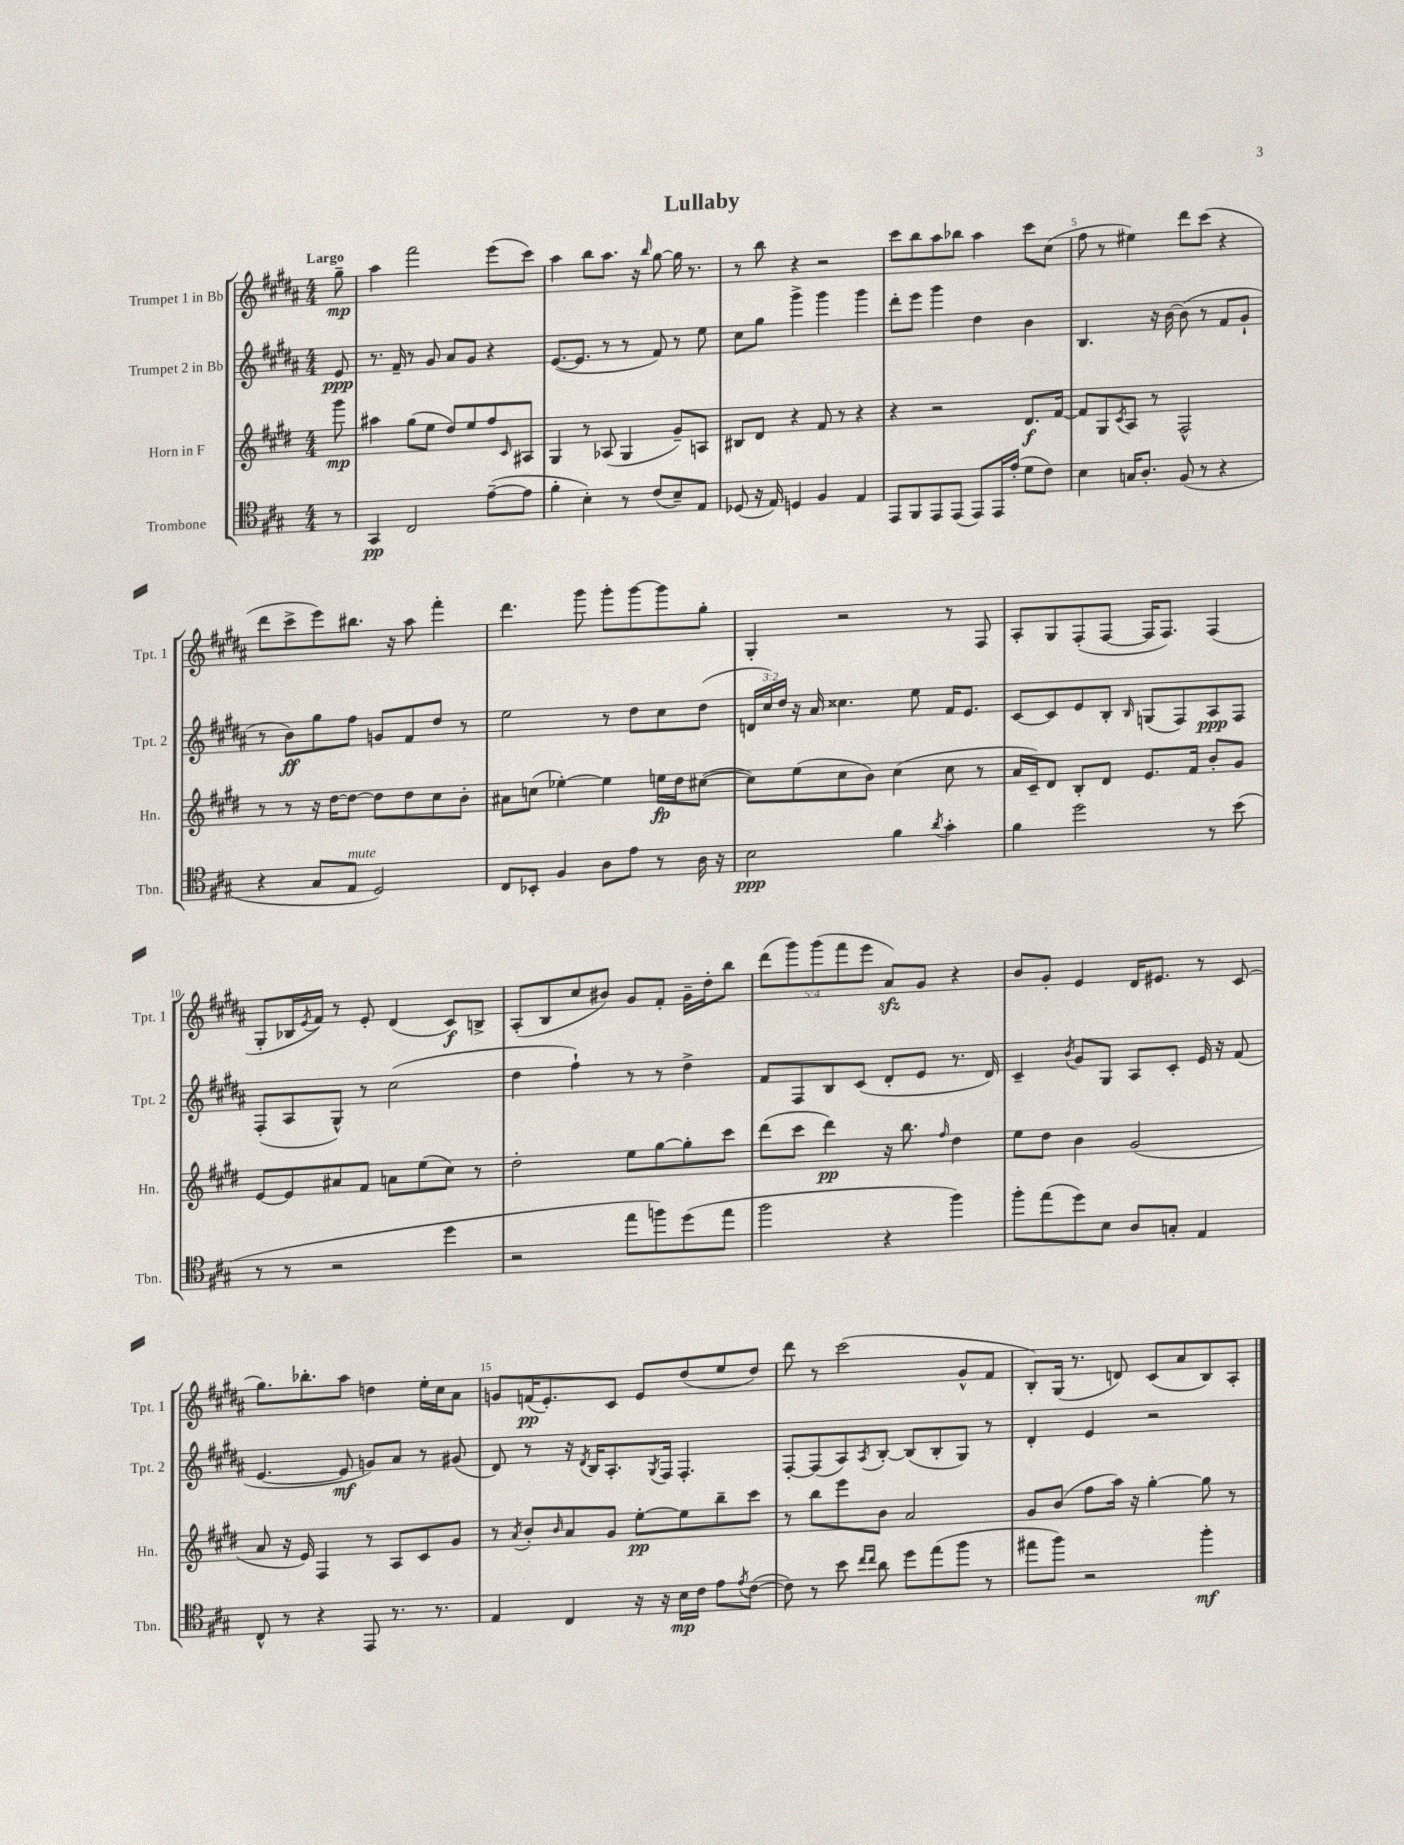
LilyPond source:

\header { title = "Lullaby" }
<<
\new StaffGroup <<
\new Staff = "s0" \with { instrumentName = "Trumpet 1 in Bb" shortInstrumentName = "Tpt. 1" } {
    \clef treble \key b \major \numericTimeSignature \time 4/4 \override Staff.TupletNumber.text = #tuplet-number::calc-fraction-text \partial 8 \tempo "Largo"
    gis''8--\mp |
    ais''4 fis'''2 e'''8( cis'''8) |
    ais''4 b''8 ais''8. r16 \grace { b''16 } gis''8~ gis''16 r8. |
    r8 b''8 r4 r2 |
    cis'''8 b''8 ais''8 bes''8 ais''4 cis'''8 cis''8( |
    fis''8 r8 eis''4) dis'''8 cis'''8( r4 |
    dis'''8 cis'''8-> e'''8) bis''8. r16 ais''8 fis'''4-. |
    dis'''4. gis'''8 gis'''8-. gis'''8~ gis'''8 gis''8-. |
    gis4-. r2 r8 fis8 |
    ais8-. gis8 fis8-.( fis8~ fis16 fis8.) fis4( |
    gis8-. bes16 \acciaccatura { e'8 } fis'16) r8 e'8-. dis'4( cis'8\f) b8-> |
    ais8-.( b8 cis''8 bis'8) gis'8 fis'8-. gis'16-- dis''16-. b''8 |
    \tuplet 5/4 { dis'''8( gis'''8) gis'''8( fis'''8 e'''8 } ais'8\sfz) gis'8 r4 |
    b'8 gis'8-. e'4 dis'16 eis'8. r8 cis'8( |
    gis''8.) bes''8.-. ais''8 d''4 e''16-. cis''16 ais'8 |
    g'8 f'16\pp( e'8.-.) cis'8 e'8 dis''8( e''8 dis''8) |
    dis'''8 r8 cis'''2( gis'8-^ fis'8 |
    b8-.) gis16( r8. d'8) cis'8( ais'8 b8) ais8-. \bar "|." |
}
\new Staff = "s1" \with { instrumentName = "Trumpet 2 in Bb" shortInstrumentName = "Tpt. 2" } {
    \clef treble \key b \major \numericTimeSignature \time 4/4 \override Staff.TupletNumber.text = #tuplet-number::calc-fraction-text \partial 8
    e'8\ppp |
    r8. fis'16-- r8 gis'8 ais'8 gis'8 r4 |
    e'8.~( e'8. r8 r8 fis'8) r8 e''8 |
    cis''8 gis''8 gis'''4-> gis'''4 gis'''4 |
    dis'''8-. e'''8 gis'''4 dis''4 b'4 |
    b4. r16 b'16~ b'8( r8 fis'8 gis'8-! |
    r8 b'8\ff) gis''8 fis''8 g'8 fis'8 dis''8 r8 |
    e''2 r8 dis''8 cis''8 dis''8( |
    \tuplet 3/2 { d'16 cis''16) dis''16 } r16 ais'16 cisis''4. e''8 fis'16 e'8. |
    cis'8~ cis'8 e'8 b8-. \grace { b16 } g8( fis8) ais8\ppp fis8 |
    fis8-.( ais8 gis8-^) r8 cis''2( |
    dis''4 fis''4-!) r8 r8 dis''4-> |
    fis'8 fis8 b8 cis'8( dis'8-. e'8 r8. dis'16) |
    cis'4-- \acciaccatura { b'8 } gis'8 gis8 ais8 cis'8-. e'16 r16 fis'8( |
    e'4.~ e'8\mf g'8) ais'8 r8 gis'8( |
    dis'8) r8 r16 \acciaccatura { dis'8 } b16 ais8.-. \acciaccatura { gis8 } fis16 fis4.-. |
    fis8~-. fis8( ais8) \acciaccatura { ais8 } b8~-. b8( b8-. gis8) r8 |
    dis'4-. e'4 r2 \bar "|." |
}
\new Staff = "s2" \with { instrumentName = "Horn in F" shortInstrumentName = "Hn." } {
    \clef treble \key e \major \numericTimeSignature \time 4/4 \partial 8
    gis'''8\mp |
    ais''4 gis''8( e''8 dis''8) e''8 fis''8 \grace { cis'16 } ais8 |
    gis4 r8 aes8( gis4 gis'8--) a8 |
    bis8 dis'8 r4 fis'8 r8 r4 |
    r4 r2 dis'8.\f fis'16~ |
    fis'8 gis8 \acciaccatura { cis'8 } a8 r8 fis2-^ |
    r8 r8 r16 dis''16~ dis''8~ dis''8 dis''8 cis''8 b'8-. |
    ais'8 c''8( ees''4~-.) ees''4 e''16\fp dis''16 cis''8~( |
    cis''8) e''8( cis''8 b'8) cis''4( cis''8 r8 |
    a'16 cis'16--) dis'8 b8-. dis'8 e'8. fis'16 b'8-. gis'8 |
    e'8~ e'8 ais'8 fis'8 a'8 e''8( cis''8) r8 |
    dis''2-. e''8 gis''8~ gis''8-. cis'''8 |
    dis'''8( cis'''8 dis'''4\pp) r16 b''8. \grace { fis''16 } dis''4 |
    e''8 dis''8 b'4 gis'2( |
    a'8 r16 e'16) fis4 r8 a8 cis'8 gis'8 |
    r8 \acciaccatura { a'8 } b'8-. \grace { b'16 } a'8 gis'8 e''8~-.\pp e''8 b''8-- cis'''8 |
    r8 b''8 e'''8 b'8 a'2 |
    gis'8 b'8( fis''8 a''16) r16 gis''4~-. gis''8 r8 \bar "|." |
}
\new Staff = "s3" \with { instrumentName = "Trombone" shortInstrumentName = "Tbn." } {
    \clef tenor \key a \major \numericTimeSignature \time 4/4 \partial 8
    r8 |
    gis,4\pp cis2 e'8~--( e'8 |
    fis'4-. b4-.) r8 cis'8( b8--) e8 |
    des8( r16 e16) d4 fis4 e4 |
    e,8 fis,8 e,8 e,8( e,8) e,16 e'16-.( d'8 cis'8) |
    b4 g16 a8.-. fis8( r8 r4 |
    r4 gis8 e8^\markup { \italic "mute" } d2) |
    cis8 bes,8-. fis4 a8 e'8 r8 a16 r16 |
    b2\ppp fis'4 \acciaccatura { a'8 } gis'4-. |
    fis'4 d''2 r8 b'8( |
    r8 r8 r2 d''4 |
    r2 e''8 f''8) d''8( e''8 |
    fis''2 r4 fis''4) |
    fis''8-. e''8( d''8) b8 a8 g8-. e4 |
    cis8-^ r8 r4 e,8 r8. r8. |
    e4 cis4 r16 r16 b16\mp cis'16 e'8 \acciaccatura { e'8 } cis'8~( |
    cis'8) r8 b'8 \grace { cis''16 cis''16 } a'8 d''8 e''8( fis''8 r8 |
    eis''8 fis''8) r2 fis''4-.\mf \bar "|." |
}
>>
>>
\layout { \context { \Score \override BarNumber.break-visibility = ##(#f #t #t) barNumberVisibility = #(every-nth-bar-number-visible 5) } }
